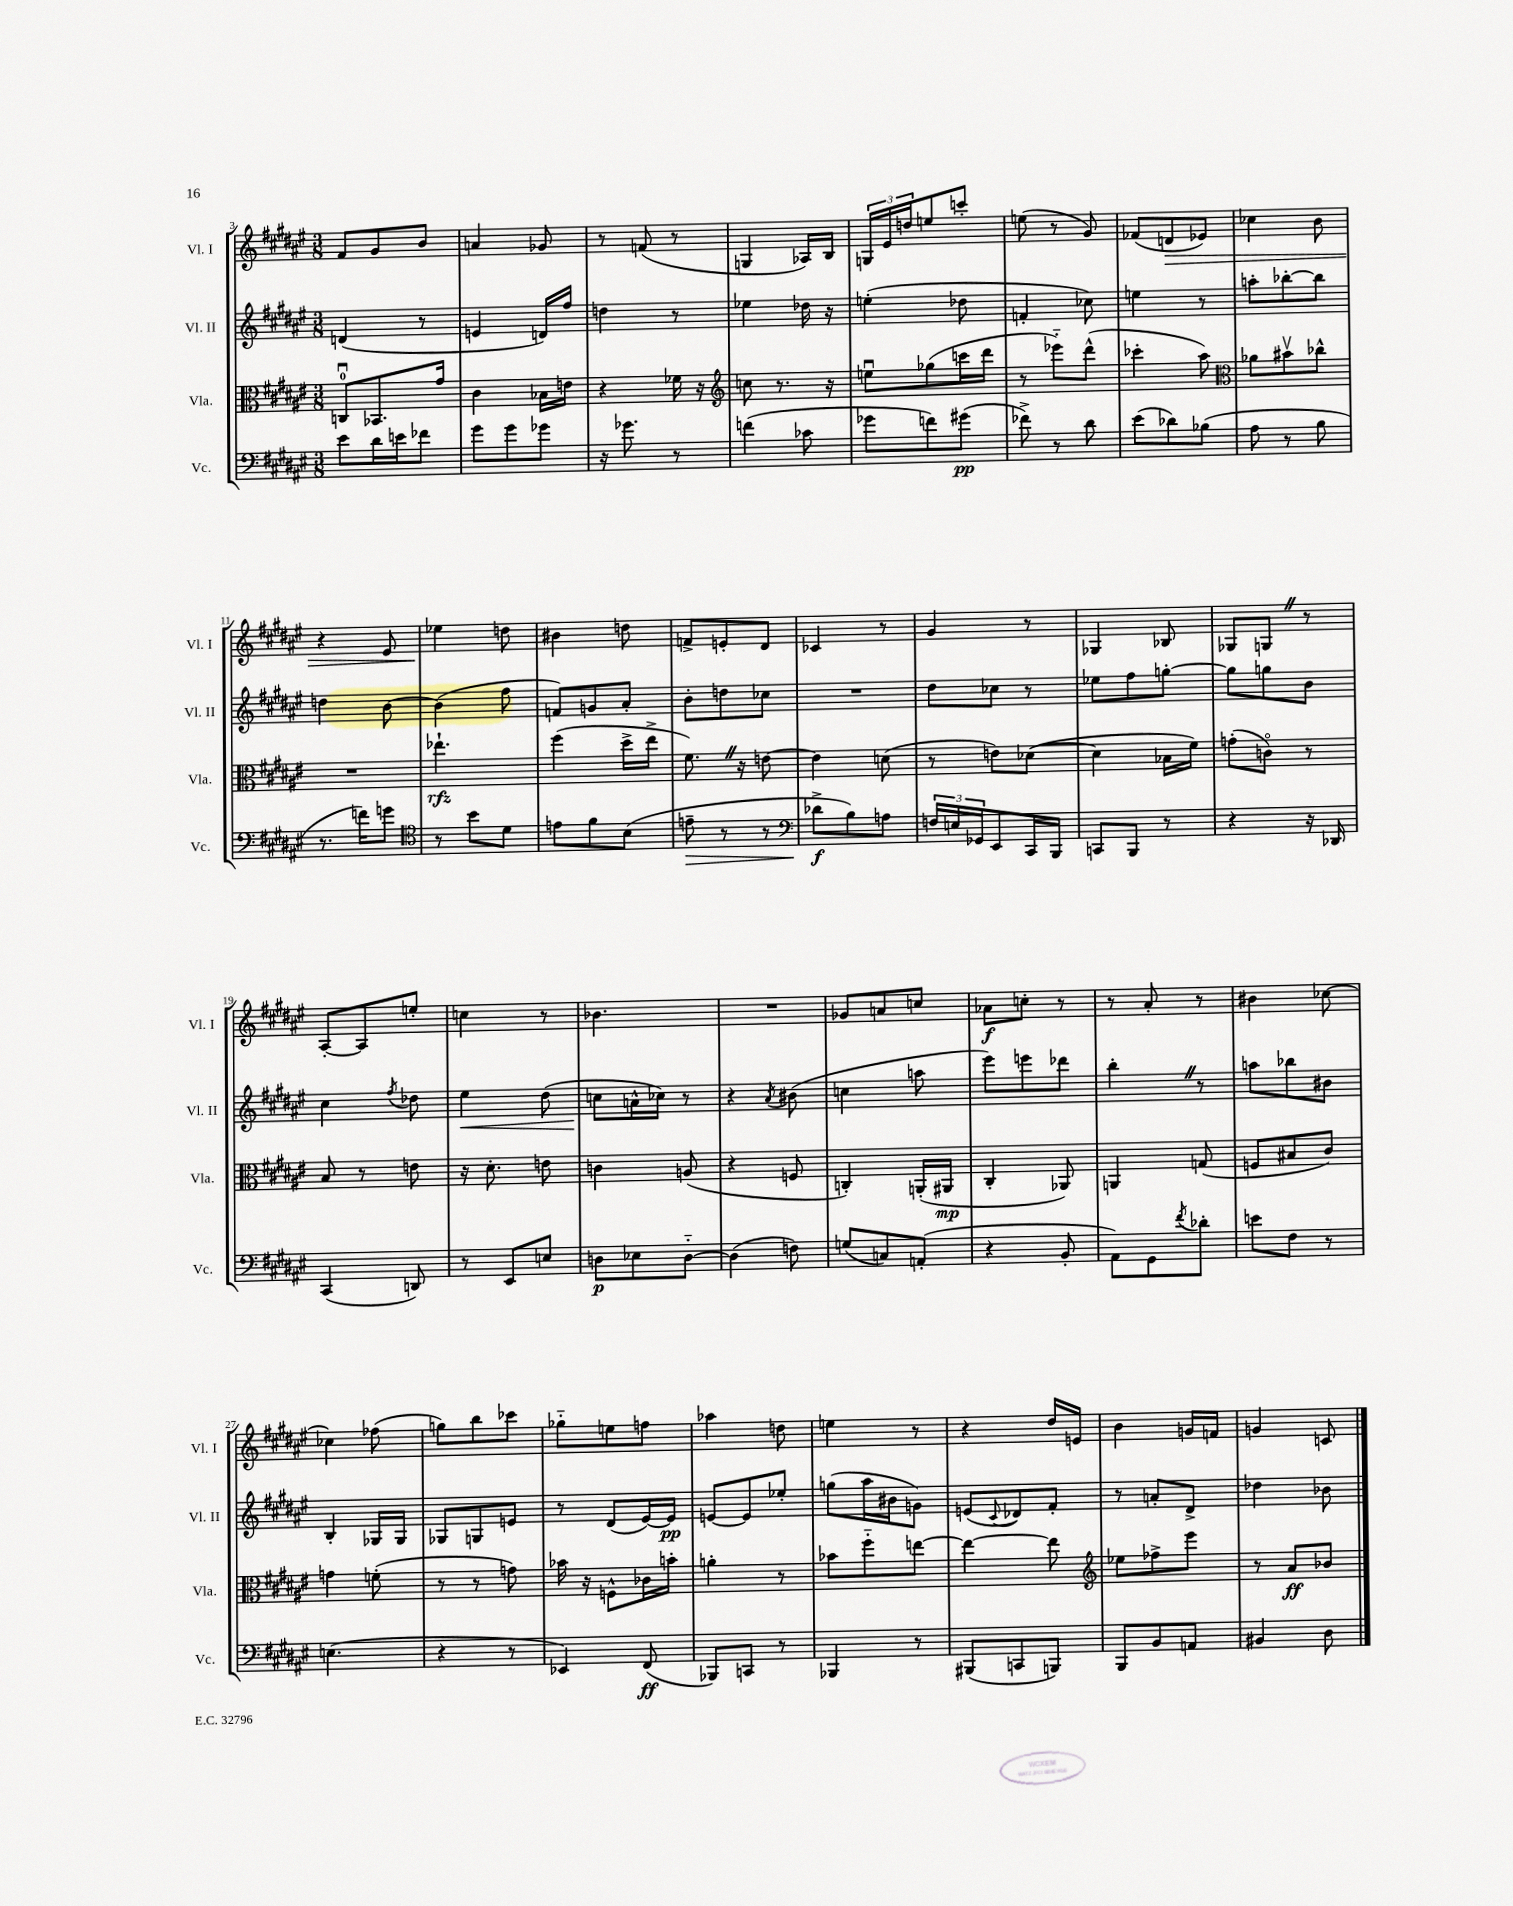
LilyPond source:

<<
\new StaffGroup <<
\new Staff = "s0" \with { instrumentName = "Vl. I" shortInstrumentName = "Vl. I" } {
    \clef treble \key fis \major \numericTimeSignature \time 3/8
    fis'8 gis'8 b'8 |
    a'4 ges'8 |
    r8 f'8( r8 |
    g4 aes16) b16 |
    \tuplet 3/2 { g16 eis'16 d''16 } e''8 c'''8-. |
    e''8( r8 gis'8) |
    fes'8( d'8\> ees'8) |
    ces''4 b'8 |
    r4 eis'8 |
    ees''4\! d''8 |
    bis'4 d''8 |
    f'8-> e'8-. dis'8 |
    ces'4 r8 |
    gis'4 r8 |
    ges4 bes8 |
    ges8 g8 \once \override BreathingSign.text = \markup { \musicglyph "scripts.caesura.straight" } \breathe r8 |
    ais8~-. ais8 e''8-. |
    c''4 r8 |
    bes'4. |
    R4. |
    ges'8 a'8 c''8 |
    aes'8\f c''8-. r8 |
    r8 ais'8-. r8 |
    bis'4 ces''8~ |
    ces''4 fes''8( |
    g''8) b''8 ces'''8 |
    ges''8-_ e''8 f''8 |
    aes''4 d''8 |
    e''4 r8 |
    r4 dis''16 e'16 |
    b'4 g'16 f'16 |
    g'4 c'8 \bar "|." |
}
\new Staff = "s1" \with { instrumentName = "Vl. II" shortInstrumentName = "Vl. II" } {
    \clef treble \key fis \major \numericTimeSignature \time 3/8
    d'4( r8 |
    e'4 d'16) fis''16 |
    d''4 r8 |
    ees''4 des''16 r16 |
    e''4-.( des''8 |
    f'4-. ces''8) |
    e''4 r8 |
    a''8-. bes''8~-. bes''8 |
    d''4 b'8~ |
    b'4( fis''8 |
    f'8) g'8 ais'8-. |
    b'8-. d''8 ces''8 |
    R4. |
    dis''8 ces''8 r8 |
    ees''8 fis''8 g''8~-. |
    g''8 g''8 b'8 |
    cis''4 \acciaccatura { fis''8 } des''8 |
    eis''4\< dis''8( |
    c''8\! a'16-^ ces''16) r8 |
    r4 \acciaccatura { ais'8 } bis'8( |
    c''4 a''8 |
    eis'''8) e'''8 des'''8 |
    b''4-. \once \override BreathingSign.text = \markup { \musicglyph "scripts.caesura.straight" } \breathe r8 |
    a''8 bes''8 bis'8 |
    b4-. ges16 ges16 |
    ges8 g8 e'8 |
    r8 dis'8( eis'16~) eis'16\pp |
    e'8~ e'8 ees''8-. |
    g''8( ais''16 bis'16 g'8) |
    e'8( \appoggiatura { cis'8 } des'8) fis'8-. |
    r8 a'8-. dis'8-> |
    des''4 bes'8 \bar "|." |
}
\new Staff = "s2" \with { instrumentName = "Vla." shortInstrumentName = "Vla." } {
    \clef alto \key fis \major \numericTimeSignature \time 3/8
    c8-0\downbow bes,8. gis'16 |
    cis'4 bes16 e'16 |
    r4 fes'16 r16 |
    \clef treble c''8 r8. r16 |
    e''8\downbow ges''8( c'''16 dis'''16 |
    r8 ees'''8-_) dis'''8-^( |
    ces'''4-. ais''8) |
    \clef alto aes'8 bis'8\upbow ces''8-^ |
    R4. |
    ees''4.-!\rfz |
    fis''4( dis''16-> eis''16-> |
    fis'8.) \once \override BreathingSign.text = \markup { \musicglyph "scripts.caesura.straight" } \breathe r16 e'8~ |
    e'4 d'8( |
    r8 e'8) des'8~( |
    des'4 bes16 fis'16) |
    g'8-.( c'8\flageolet) r8 |
    b8 r8 e'8 |
    r16 dis'8.-. e'8 |
    c'4 a8( |
    r4 f8 |
    c4-.) a,16-.( ais,16\mp |
    cis4-. aes,8) |
    a,4 g8( |
    f8 bis8 cis'8) |
    g'4 f'8-.( |
    r8 r8 g'8) |
    bes'16 r16 f8-^ ces'16 b'16-. |
    a'4-. r8 |
    bes'8 fis''8-_ e''8~ |
    e''4~ e''8 |
    \clef treble ees''8 fes''8-> eis'''8 |
    r8 ais'8\ff bes'8 \bar "|." |
}
\new Staff = "s3" \with { instrumentName = "Vc." shortInstrumentName = "Vc." } {
    \clef bass \key fis \major \numericTimeSignature \time 3/8
    eis'8 dis'16 e'16 fes'8 |
    gis'8 gis'8 ges'8 |
    r16 ges'8. r8 |
    f'4( ces'8 |
    ges'8 f'8) gis'8\pp( |
    fes'8->) r8 dis'8 |
    eis'8( des'8) bes8( |
    ais8 r8 b8 |
    r8. f'16) g'8 |
    \clef tenor r8 b'8 dis'8 |
    e'8 fis'8 b8( |
    e'8--\> r8 r8 |
    \clef bass des'8->\f\! b8) a8 |
    \tuplet 3/2 { f16 e16 ges,16 } eis,8 cis,16 b,,16 |
    c,8 b,,8 r8 |
    r4 r16 des,16 |
    cis,4( d,8) |
    r8 eis,8 e8 |
    d8\p ees8 d8~-_ |
    d4( f8) |
    g8( c8) a,8-.( |
    r4 b,8-. |
    ais,8) gis,8 \acciaccatura { fis'8 } des'8-. |
    e'8 fis8 r8 |
    e4.( |
    r4 r8 |
    ees,4) fis,8\ff( |
    bes,,8) c,8 r8 |
    bes,,4 r8 |
    bis,,8( c,8 b,,8) |
    b,,8 b,8 a,8 |
    bis,4 dis8 \bar "|." |
}
>>
>>
\layout { \context { \Score currentBarNumber = #3 } }
